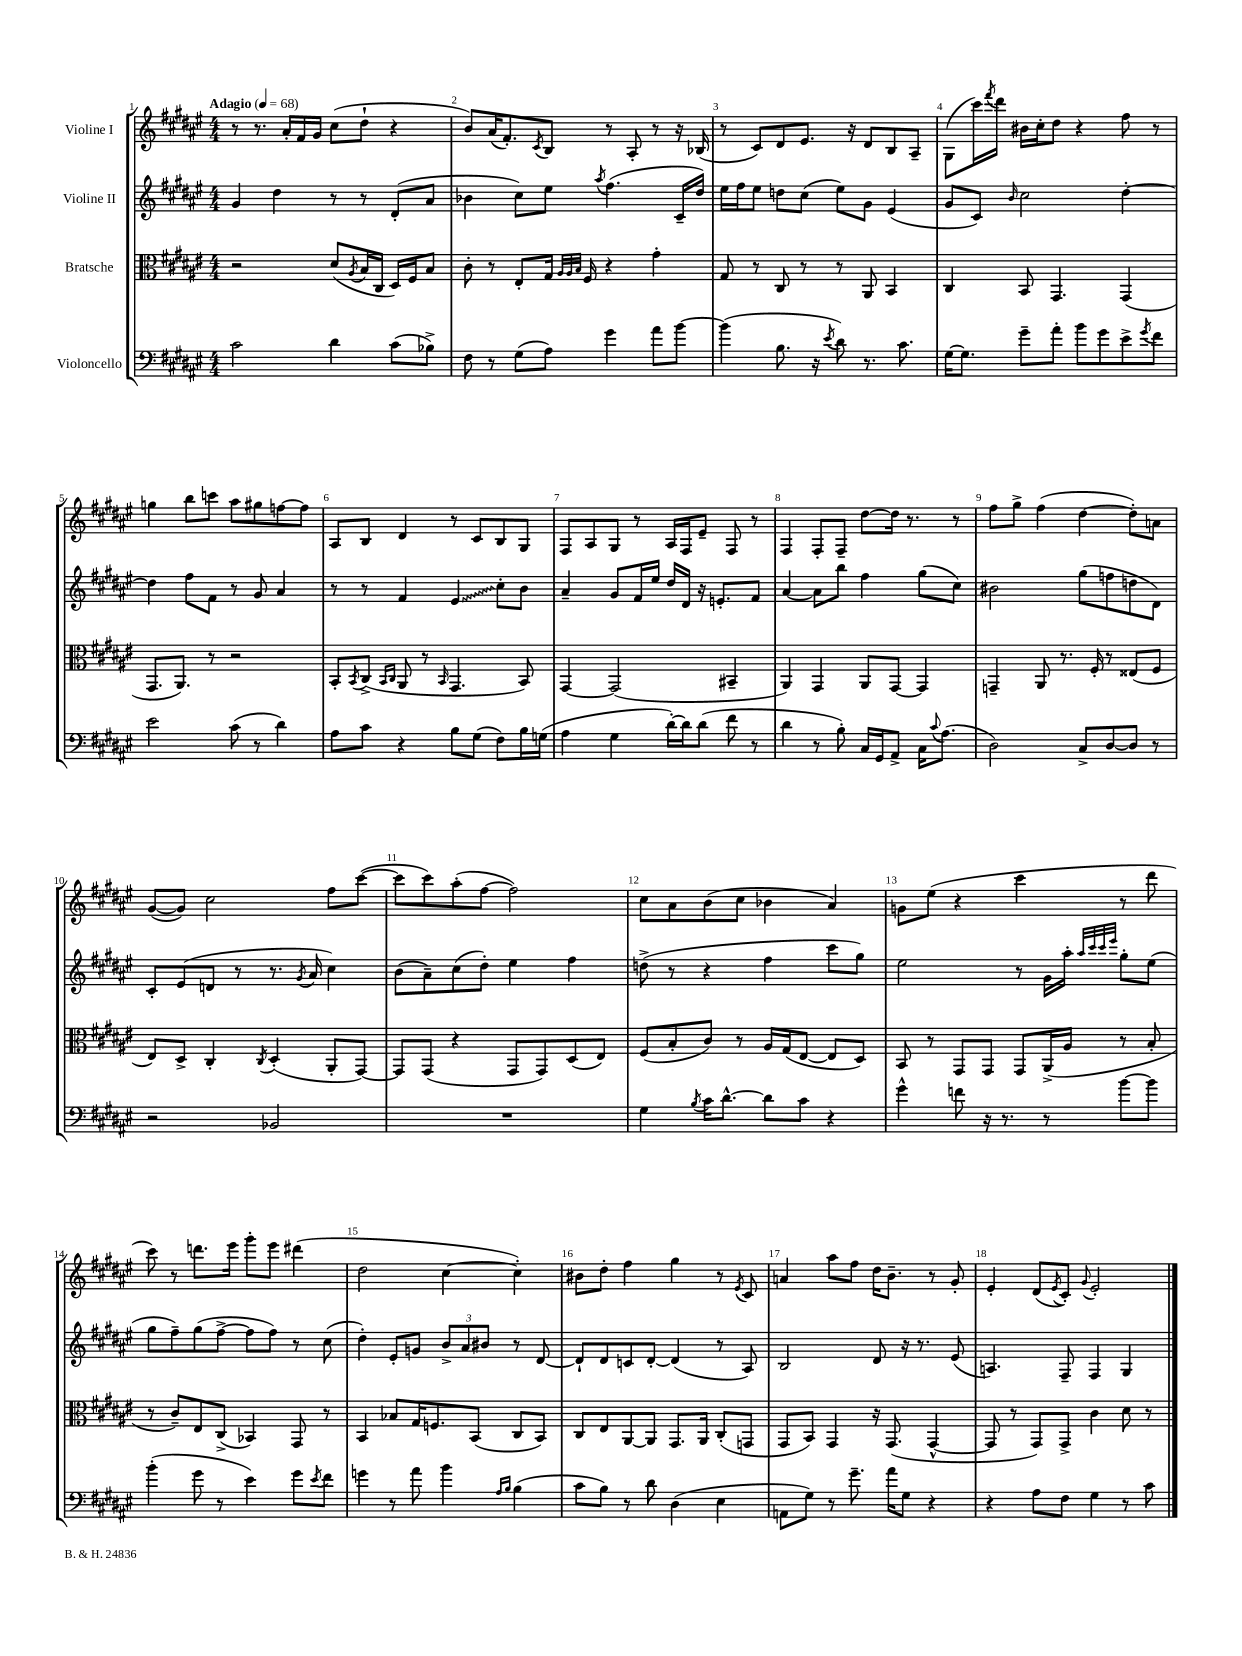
<<
\new StaffGroup <<
\new Staff = "s0" \with { instrumentName = "Violine I" } {
    \clef treble \key fis \major \numericTimeSignature \time 4/4 \tempo "Adagio" 4 = 68
    r8 r8. ais'16-. fis'16 gis'16 cis''8( dis''8-! r4 |
    b'8) ais'16( fis'8.-.) \acciaccatura { cis'8 } b8 r8 ais8-. r8 r16 bes16( |
    r8 cis'8) dis'8 eis'8. r16 dis'8 b8 ais8-- |
    gis8( cis'''16) \acciaccatura { fis'''8 } dis'''16 bis'16 cis''16-. dis''8 r4 fis''8 r8 |
    g''4 b''8 c'''8 ais''8 gis''8 f''8~ f''8 |
    ais8 b8 dis'4 r8 cis'8 b8 gis8 |
    fis8 ais8 gis8 r8 ais16 fis16 eis'8-- fis8 r8 |
    fis4 fis8-. fis8-- dis''8~ dis''16 r8. r8 |
    fis''8 gis''8-> fis''4( dis''4~ dis''8-.) a'8 |
    gis'8~( gis'8) cis''2 fis''8 cis'''8~( |
    cis'''8 cis'''8) ais''8-.( fis''8~ fis''2) |
    cis''8 ais'8 b'8( cis''8 bes'4 ais'4) |
    g'8 eis''8( r4 cis'''4 r8 dis'''8 |
    cis'''8) r8 d'''8. eis'''16 gis'''8-. eis'''8 dis'''4( |
    dis''2 cis''4~ cis''4-.) |
    bis'8 dis''8-. fis''4 gis''4 r8 \acciaccatura { eis'8 } cis'8 |
    a'4 ais''8 fis''8 dis''16 b'8.-- r8 gis'8-. |
    eis'4-. dis'8( \acciaccatura { eis'8 } cis'8-.) \appoggiatura { gis'8 } eis'2-. \bar "|." |
}
\new Staff = "s1" \with { instrumentName = "Violine II" } {
    \clef treble \key fis \major \numericTimeSignature \time 4/4
    gis'4 dis''4 r8 r8 dis'8-.( ais'8 |
    bes'4 cis''8) eis''8 \acciaccatura { ais''8 } fis''4.( cis'16-- dis''16) |
    eis''16 fis''16 eis''8 d''8 cis''8( eis''8) gis'8 eis'4( |
    gis'8 cis'8) \grace { b'16 } cis''2 dis''4~-. |
    dis''4 fis''8 fis'8 r8 gis'8 ais'4 |
    r8 r8 fis'4 \once \override Glissando.style = #'zigzag eis'4\glissando cis''8-. b'8 |
    ais'4-- gis'8 fis'16 eis''16 dis''16 dis'16 r16 e'8.-. fis'8 |
    ais'4~ ais'8 b''8 fis''4 gis''8( cis''8) |
    bis'2 gis''8( f''8 d''8 dis'8) |
    cis'8-. eis'8( d'8 r8 r8. \acciaccatura { gis'8 } ais'16 cis''4) |
    b'8( ais'8--) cis''8( dis''8-.) eis''4 fis''4 |
    d''8->( r8 r4 fis''4 cis'''8 gis''8) |
    eis''2 r8 gis'16 ais''16-. \grace { ais''32 cis'''32 cis'''32 eis'''32 } gis''8-. eis''8( |
    gis''8 fis''8--) gis''8( fis''8~-> fis''8 fis''8) r8 cis''8( |
    dis''4-.) eis'8-. g'8 \tuplet 3/2 { b'8-> ais'8 bis'8 } r8 dis'8~ |
    dis'8-! dis'8 c'8 dis'8~-. dis'4( r8 ais8) |
    b2 dis'8 r16 r8. eis'8( |
    a4.) fis8-- fis4 gis4 \bar "|." |
}
\new Staff = "s2" \with { instrumentName = "Bratsche" } {
    \clef alto \key fis \major \numericTimeSignature \time 4/4
    r2 dis'8( \acciaccatura { ais8 } b16 cis16 dis16) fis16 b8 |
    cis'8-. r8 eis8-. gis16 \grace { ais32 ais32 b32 } fis16 r4 gis'4-. |
    gis8 r8 cis8 r8 r8 ais,8 b,4 |
    cis4 b,8 gis,4. gis,4( |
    gis,8. ais,8.) r8 r2 |
    b,8-. \acciaccatura { b,8 } cis8->( \grace { b,16 cis16 } ais,8 r8 \grace { b,16 } gis,4. b,8) |
    gis,4~ gis,2( bis,4-- |
    ais,4) gis,4 ais,8 gis,8~ gis,4 |
    g,4-- ais,8 r8. fis16-. r8 eisis8( fis8 |
    eis8) dis8-> cis4-. \acciaccatura { cis8 } dis4-.( ais,8-. gis,8~) |
    gis,8 gis,8( r4 gis,8 gis,8) dis8( eis8) |
    fis8( b8-. cis'8) r8 ais16 gis16( eis8~ eis8 dis8) |
    b,8 r8 gis,8 gis,8 gis,8 ais,16->( ais16 r8 b8-. |
    r8 cis'8--) eis8 cis8->( bes,4) gis,8 r8 |
    b,4 bes8 gis16 f8. b,8( cis8 b,8) |
    cis8 eis8 ais,8~ ais,8 gis,8. ais,16 cis8-.( g,8 |
    gis,8 b,8) gis,4 r16 gis,8.( gis,4~-^ |
    gis,8 r8 gis,8) gis,8-> cis'4 dis'8 r8 \bar "|." |
}
\new Staff = "s3" \with { instrumentName = "Violoncello" } {
    \clef bass \key fis \major \numericTimeSignature \time 4/4
    cis'2 dis'4 cis'8( bes8->) |
    fis8 r8 gis8( ais8) gis'4 ais'8 b'8~ |
    b'4( b8. r16 \acciaccatura { eis'8 } dis'8) r8. cis'8. |
    gis16~ gis8. gis'8-- ais'8-. b'8 gis'8 eis'8-> \acciaccatura { gis'8 } fis'8 |
    eis'2 cis'8( r8 dis'4) |
    ais8 cis'8 r4 b8 gis8( fis8) b16 g16( |
    ais4 gis4 dis'16~-.) dis'16 dis'8( fis'8 r8 |
    dis'4 r8 b8-.) cis16 gis,16 ais,8-> cis16 \appoggiatura { cis'8 } ais8.( |
    dis2) cis8-> dis8~ dis8 r8 |
    r2 bes,2 |
    R1 |
    gis4 \acciaccatura { b8 } cis'16 dis'8.~-^ dis'8 cis'8 r4 |
    gis'4-^ f'8 r16 r8. r8 b'8~ b'8 |
    b'4-.( gis'8 r8 eis'4) gis'8 \acciaccatura { eis'8 } fis'8 |
    g'4 r8 ais'8 b'4 \grace { ais16 b16 } b4( |
    cis'8 b8) r8 dis'8 dis4( eis4 |
    a,8 gis8) r8 gis'8.-- ais'16 gis8 r4 |
    r4 ais8 fis8 gis4 r8 cis'8 \bar "|." |
}
>>
>>
\layout { \context { \Score \override BarNumber.break-visibility = ##(#f #t #t) barNumberVisibility = #all-bar-numbers-visible } }
